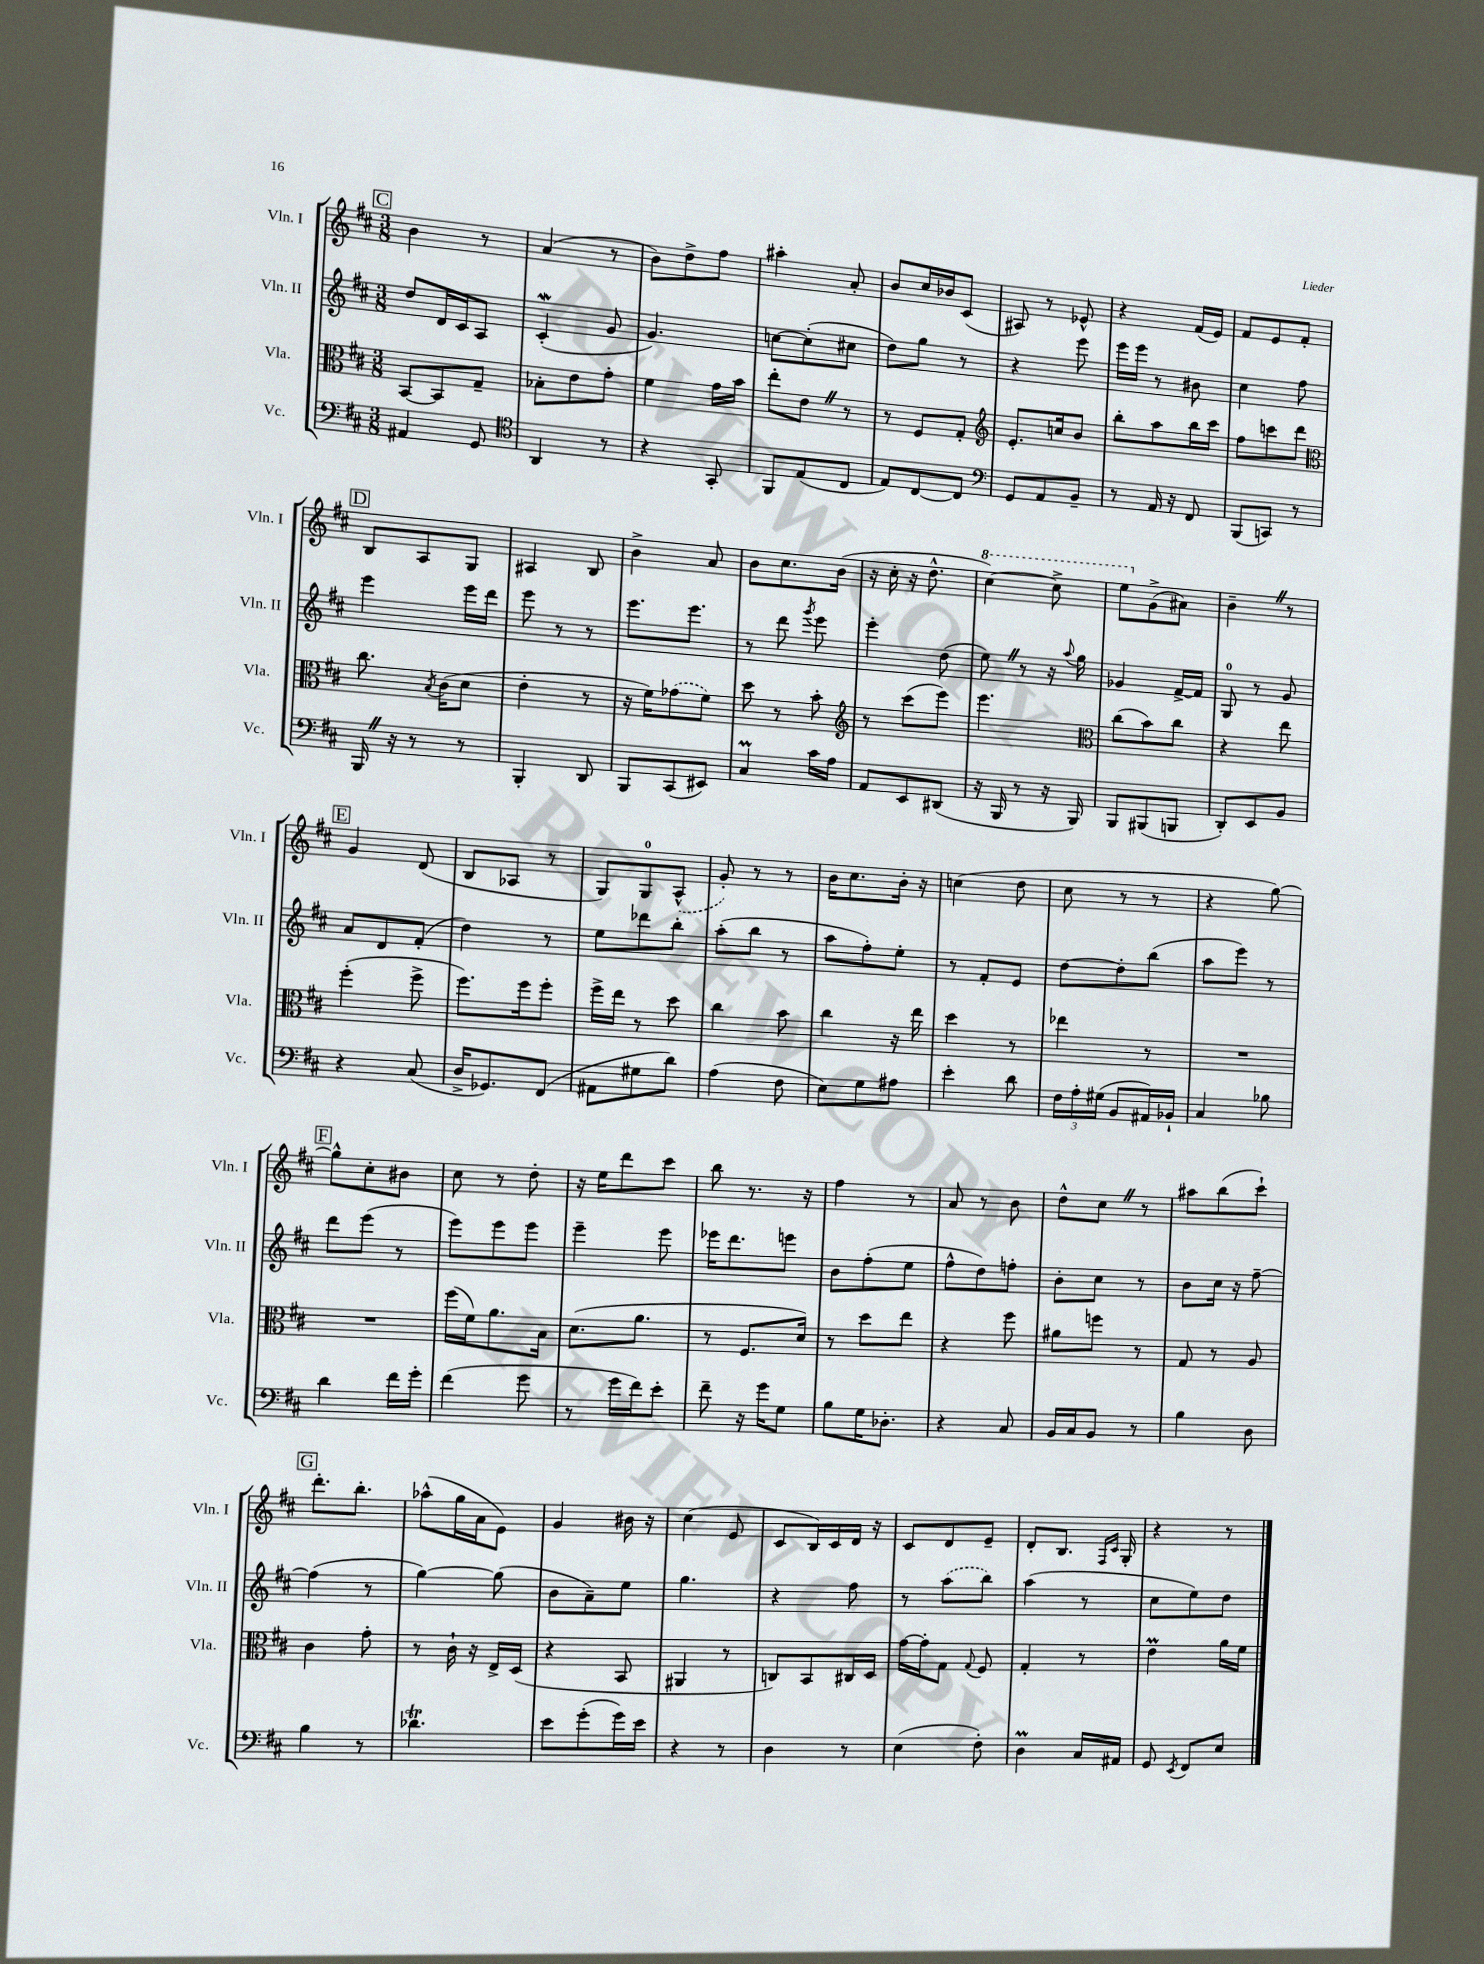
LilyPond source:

<<
\new StaffGroup <<
\new Staff = "s0" \with { instrumentName = "Vln. I" shortInstrumentName = "Vln. I" } {
    \clef treble \key d \major \numericTimeSignature \time 3/8
    \autoBeamOff \mark \markup { \box "C" } b'4 r8 |
    a'4( r8 |
    b'8[) d''8-> fis''8] |
    ais''4-. a'8-. |
    b'8[ cis''16 bes'16 cis'8]( |
    ais8) r8 ees'8-^ |
    r4 fis'16[( e'16]) |
    fis'8[ e'8 fis'8]-. |
    \mark \markup { \box "D" } b8[ a8 g8] |
    ais4 b8 |
    b'4-> a'8 |
    b'8[ cis''8. b'16]( |
    r16 cis''16-. r16 d''8.-^ |
    \ottava #1 cis'''4~) cis'''8-> |
    e'''8[ \ottava #0 g'8->( ais'8]) |
    b'4-- \once \override BreathingSign.text = \markup { \musicglyph "scripts.caesura.straight" } \breathe r8 |
    \mark \markup { \box "E" } g'4 d'8( |
    b8[ aes8] r8 |
    g8[) g8-0 \once \slurDashed a8]-^( |
    g'8-.) r8 r8 |
    b'16[ cis''8. b'16]-. r16 |
    c''4( d''8 |
    cis''8 r8 r8 |
    r4 g''8~) |
    \mark \markup { \box "F" } g''8[-^ cis''8-. bis'8] |
    cis''8 r8 d''8-. |
    r16 e''16[ d'''8 cis'''8] |
    b''8 r8. r16 |
    fis''4 r8 |
    a'8 r8 b'8 |
    d''8[-^ cis''8] \once \override BreathingSign.text = \markup { \musicglyph "scripts.caesura.straight" } \breathe r8 |
    ais''8[ b''8( cis'''8]-!) |
    \mark \markup { \box "G" } d'''8.[-. b''8.]-. |
    aes''8[-^( g''16 a'16 e'8]) |
    g'4 bis'16 r16 |
    cis''4( e'8 |
    cis'8[ b16) cis'16 d'16] r16 |
    cis'8[ d'8 e'8]-- |
    d'8[-. b8.] \grace { fis16[ cis'16] } g16-. |
    r4 r8 \bar "|." |
}
\new Staff = "s1" \with { instrumentName = "Vln. II" shortInstrumentName = "Vln. II" } {
    \clef treble \key d \major \numericTimeSignature \time 3/8
    \autoBeamOff \mark \markup { \box "C" } d''8[ d'16 cis'16 a8] |
    cis'4-.\mordent( g'8 |
    g'4.) |
    c''8[~ c''8-.( cis''8] |
    d''8[) g''8] r8 |
    r4 e'''8 |
    e'''16[ e'''16] r8 bis'8 |
    cis''4 fis''8 |
    \mark \markup { \box "D" } e'''4 e'''16[ d'''16] |
    e'''8 r8 r8 |
    e'''8.[ e'''8.] |
    r8 d'''8 \acciaccatura { g'''8 } e'''8 |
    e'''4-. d''8( |
    e''8) \once \override BreathingSign.text = \markup { \musicglyph "scripts.caesura.straight" } \breathe r8 r16 \appoggiatura { a''8 } g''16 |
    ges'4 fis'16[~-> fis'16] |
    g8-0 r8 g'8 |
    \mark \markup { \box "E" } a'8[ d'8 fis'8]-.( |
    d''4) r8 |
    e''8[ des'''8 b''8]-. |
    a''8[-.( b''8] r8 |
    a''8[ fis''8-.) e''8]-. |
    r8 fis'8[-. e'8] |
    d''8[~ d''8-. b''8]( |
    a''8[ e'''8]) r8 |
    \mark \markup { \box "F" } d'''8[ e'''8]( r8 |
    e'''8[) e'''8 e'''8] |
    e'''4-- e'''8 |
    ees'''16[ d'''8. e'''8] |
    b'8[ fis''8-.( e''8] |
    fis''8[-^ d''8) f''8]-. |
    b'8[-. cis''8] r8 |
    b'8[ cis''16] r16 fis''8~-- |
    \mark \markup { \box "G" } fis''4( r8 |
    g''4~) g''8( |
    b'8[ a'8--) e''8] |
    g''4. |
    r4 fis''8 |
    r8 \once \slurDashed a''8[( b''8]) |
    a''4( r8 |
    cis''8[ e''8) d''8] \bar "|." |
}
\new Staff = "s2" \with { instrumentName = "Vla." shortInstrumentName = "Vla." } {
    \clef alto \key d \major \numericTimeSignature \time 3/8
    \autoBeamOff \mark \markup { \box "C" } b,8[~ b,8 g8]-- |
    bes8[-. e'8 g'8]-. |
    fis'4 g'16[ b'16] |
    e''8[-. e'8] \once \override BreathingSign.text = \markup { \musicglyph "scripts.caesura.straight" } \breathe r8 |
    r8 fis8[ g8]-. |
    \clef treble e'8.[-. c''16 b'8] |
    b''8[-. a''8 b''16 cis'''16] |
    fis''8[ c'''8 d'''8] |
    \mark \markup { \box "D" } \clef alto cis''8. \acciaccatura { b8 } cis'16[( d'8] |
    e'4-. r8 |
    r16 fis'16[) \once \slurDashed ges'8( fis'8]) |
    d''8 r8 b'8-. |
    \clef treble r8 cis'''8[( e'''8]) |
    e'''4. |
    \clef alto cis''8[( b'8) cis''8] |
    r4 e''8 |
    \mark \markup { \box "E" } fis''4-.( fis''8-> |
    fis''8.[) fis''16 fis''8]-. |
    fis''16[-> e''16] r8 d''8 |
    cis''4 b'8 |
    cis''4 r16 e''16 |
    d''4 r8 |
    ees''4 r8 |
    R4. |
    \mark \markup { \box "F" } R4. |
    fis''16[( fis'16) a'8. b16] |
    d'8.[( a'8.] |
    r8 fis8.[ d'16]) |
    r8 d''8[ e''8] |
    r4 fis''8 |
    ais'8[ f''8] r8 |
    g8 r8 a8 |
    \mark \markup { \box "G" } cis'4 g'8-. |
    r8 cis'16-! r16 e16[-> d16]( |
    r4 b,8 |
    ais,4 r8 |
    c8[) b,8 cis16 d16] |
    g'16[~ g'16-. g8] \appoggiatura { g8 } fis8 |
    g4-. r8 |
    e'4\prall a'16[ fis'16] \bar "|." |
}
\new Staff = "s3" \with { instrumentName = "Vc." shortInstrumentName = "Vc." } {
    \clef bass \key d \major \numericTimeSignature \time 3/8
    \autoBeamOff \mark \markup { \box "C" } ais,4 g,8 |
    \clef tenor a,4 r8 |
    r4 g,8-. |
    fis,8[ e8( cis8] |
    e8[) cis8~ cis8] |
    \clef bass g,8[ a,8 b,8]-- |
    r8 a,16 r16 fis,8 |
    b,,8[( c,8]) r8 |
    \mark \markup { \box "D" } b,,16 \once \override BreathingSign.text = \markup { \musicglyph "scripts.caesura.straight" } \breathe r16 r8 r8 |
    b,,4-. d,8 |
    b,,8[ cis,8( eis,8]) |
    cis4\prall cis'16[ a16] |
    a,8[ e,8 dis,8]( |
    r16 b,,16 r8 r16 b,,16) |
    b,,8[ bis,,8( b,,8] |
    d,8[-.) e,8 b,8] |
    \mark \markup { \box "E" } r4 cis8( |
    d16[-> ges,8.) fis,8]( |
    ais,8[ gis8 d'8]) |
    a4( fis8 |
    e8[) g8 ais8] |
    e'4-. d'8 |
    \tuplet 3/2 { fis16[ a16-. gis16]( } b,8[ ais,16) bes,16]-! |
    cis4 bes8 |
    \mark \markup { \box "F" } d'4 fis'16[ g'16]-. |
    fis'4( g'8 |
    r8 g'16[ fis'16) e'8]-. |
    fis'8-- r16 g'16[ g8] |
    b8[ g16 des8.]-. |
    r4 cis8 |
    b,16[ cis16 b,8] r8 |
    b4 d8 |
    \mark \markup { \box "G" } b4 r8 |
    des'4.\trill |
    e'8[ g'8-.( g'16) e'16] |
    r4 r8 |
    d4 r8 |
    e4( fis8-.) |
    d4\prall cis16[ ais,16] |
    g,8 \acciaccatura { e,8 } fis,8[ e8] \bar "|." |
}
>>
>>
\layout { \context { \Score \remove "Bar_number_engraver" } }
